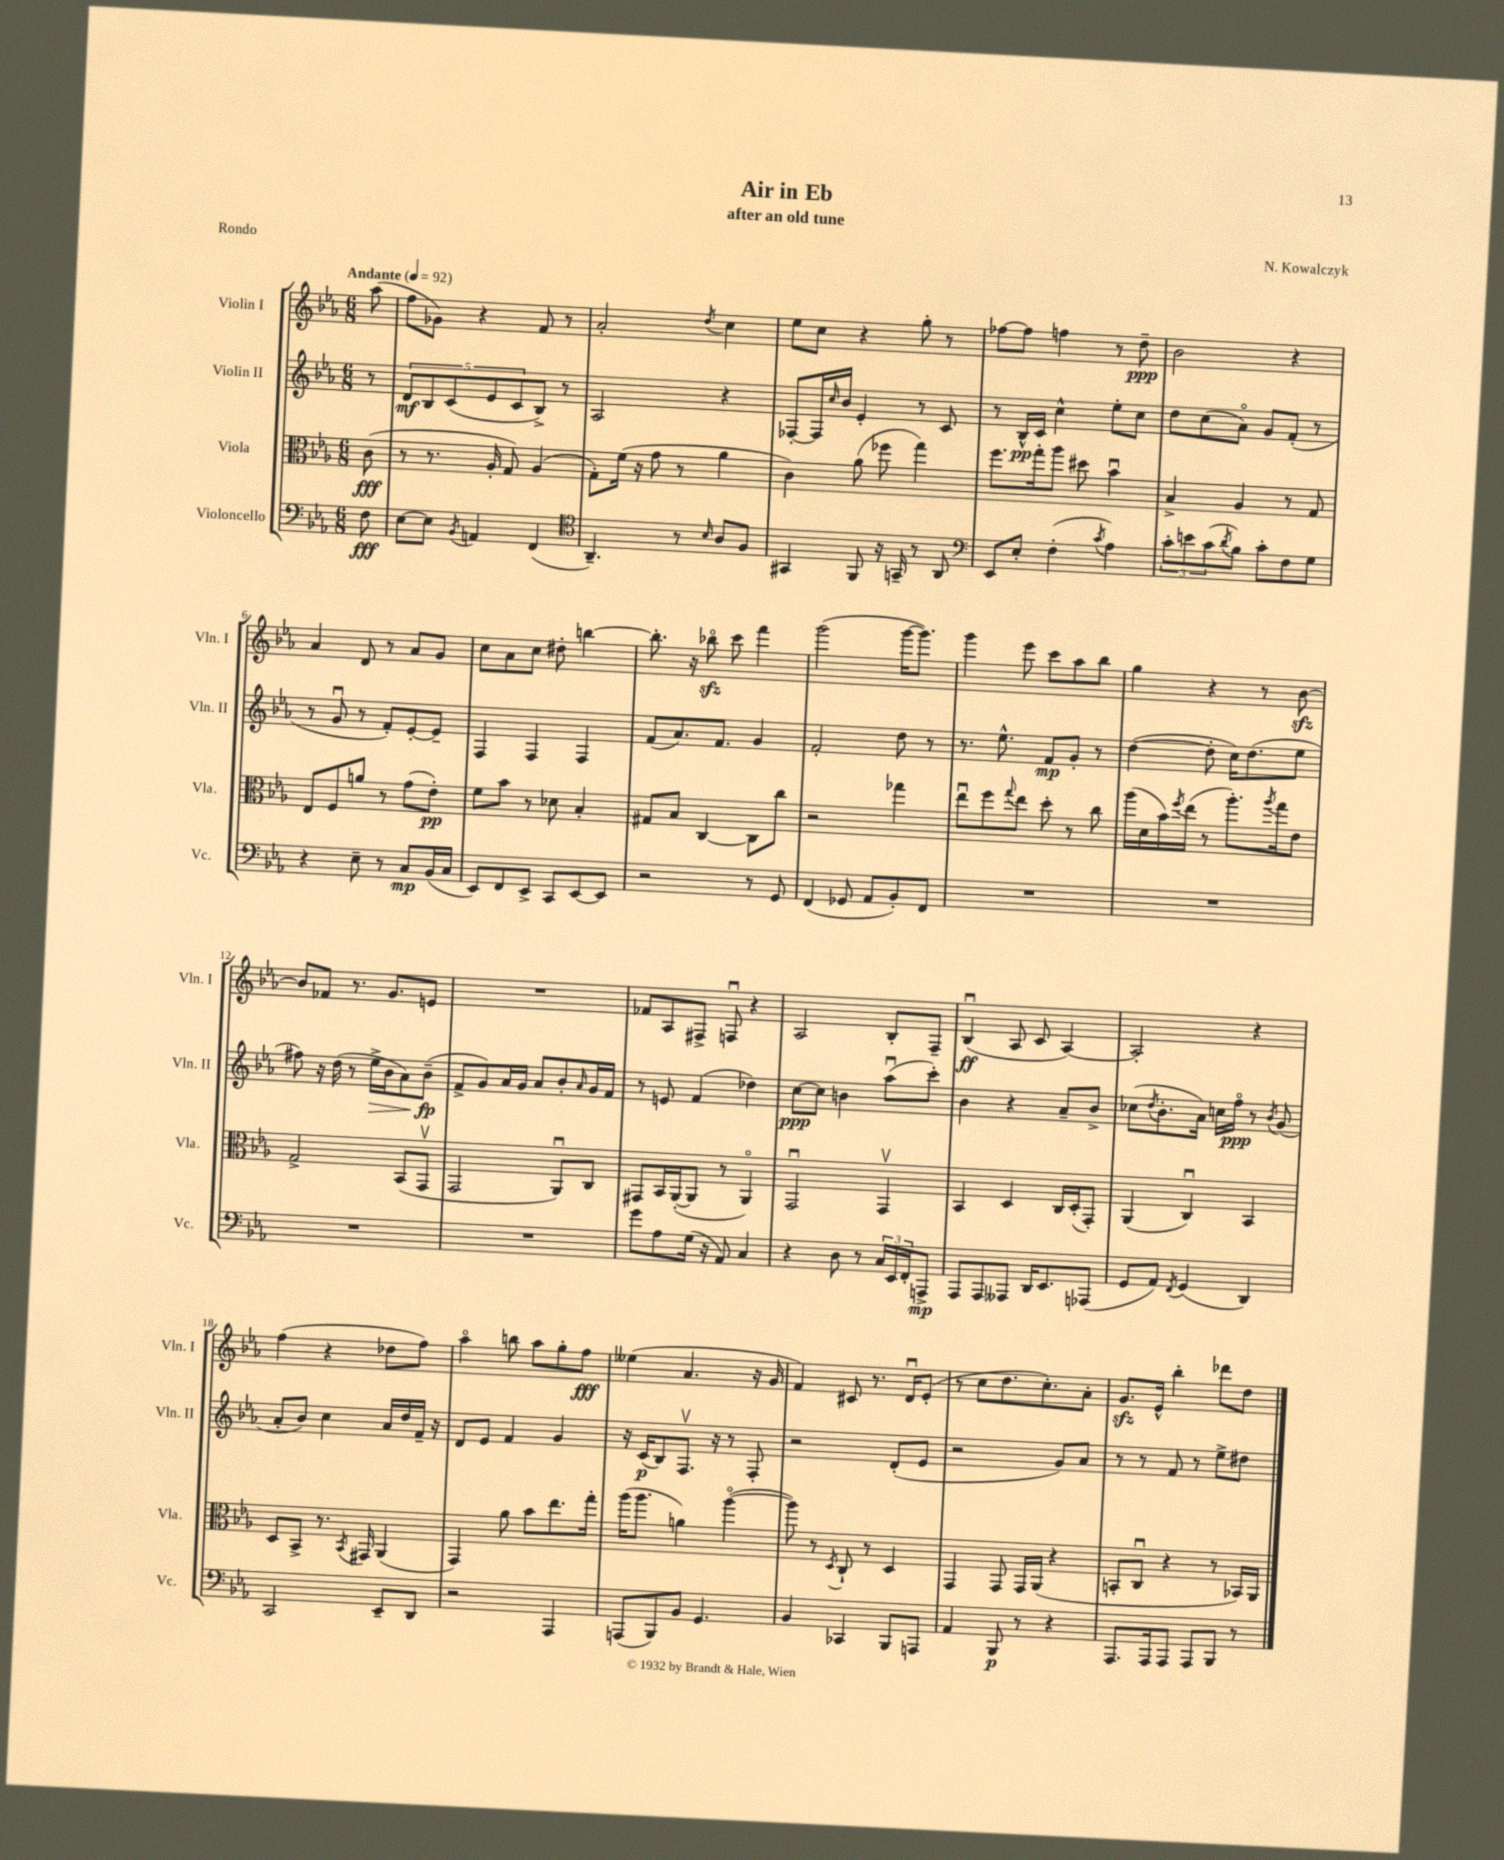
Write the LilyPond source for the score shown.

\header { title = "Air in Eb" composer = "N. Kowalczyk" subtitle = "after an old tune" piece = "Rondo" }
<<
\new StaffGroup <<
\new Staff = "s0" \with { instrumentName = "Violin I" shortInstrumentName = "Vln. I" } {
    \clef treble \key ees \major \numericTimeSignature \time 6/8 \partial 8 \tempo "Andante" 4 = 92
    aes''8( |
    f''8 ges'8) r4 f'8 r8 |
    aes'2-. \acciaccatura { d''8 } c''4 |
    ees''8 c''8 r4 g''8-. r8 |
    fes''8~ fes''8 f''4 r8 d''8--\ppp |
    bes'2 r4 |
    aes'4 d'8 r8 aes'8 g'8 |
    c''8 aes'8 c''8 dis''8-. b''4~ |
    b''8.-. r16 bes''8\flageolet\sfz c'''8 f'''4 |
    g'''2( g'''16~ g'''8.) |
    g'''4 ees'''8 c'''8 aes''8 bes''8 |
    g''4 r4 r8 bes'8~\sfz |
    bes'8 fes'8 r8. g'8. e'8 |
    R2. |
    fes'8 aes8 fis8-> f8\downbow r4 |
    aes2 bes8-. f8-- |
    bes4\downbow\ff( aes8 c'8 aes4~) |
    aes2-. r4 |
    f''4( r4 des''8 f''8) |
    aes''4\flageolet b''8 aes''8 g''8-. f''8\fff |
    eeses''4( aes'4. r16 g'16 |
    f'4) cis'8 r8. d'16\downbow ees'8-.( |
    r8 c''8 d''8. c''8.-.) aes'8-. |
    g'8.\sfz ees'16-^ bes''4-. des'''8 d''8 \bar "|." |
}
\new Staff = "s1" \with { instrumentName = "Violin II" shortInstrumentName = "Vln. II" } {
    \clef treble \key ees \major \numericTimeSignature \time 6/8 \partial 8
    r8 |
    \tuplet 5/4 { d'8\mf bes8 c'8( ees'8 c'8 } bes8->) r8 |
    aes2 r4 |
    fes8~-. fes16 \grace { c''16 } bes'16 ees'4-. r8 c'8 |
    r8 bes16-^\pp c'16 c''4-^ ees''8-. c''8 |
    d''8 c''8( aes'8\flageolet) g'8 f'8-.( r8 |
    r8 g'8\downbow r8 f'8-.) ees'8~-. ees'8-- |
    f4 f4 f4 |
    f'8( aes'8.) f'8. g'4 |
    f'2-. d''8 r8 |
    r8. ees''8.-^ f'8\mp g'8-. r8 |
    d''4~( d''8-. c''16) d''8.( ees''8 |
    fis''8) r16 d''16( r8 ees''16->\> bes'16 aes'8) bes'8--\fp\!( |
    f'8-> g'8) aes'16 g'16 aes'8 bes'8-. \grace { aes'16 } g'16 f'16 |
    r8 e'8 f'4( des''4) |
    c''8~\ppp c''8 b'4 aes''8\downbow( c'''8-.) |
    bes'4 r4 aes'8-- bes'8-> |
    ces''8( \acciaccatura { d''8 } bes'8.-. aes'16) c''16 f''16\flageolet\ppp r8 \acciaccatura { bes'8 } g'8( |
    aes'8-. bes'8) c''4 aes'16 d''16 f'16-- r16 |
    d'8 ees'8 f'4 g'4 |
    r16 c'16\p( bes8) f8.\upbow r16 r8 f8-. |
    r2 d'8-.( ees'8 |
    r2 g'8) aes'8 |
    r8 r8 f'8 r8 ees''8-> dis''8 \bar "|." |
}
\new Staff = "s2" \with { instrumentName = "Viola" shortInstrumentName = "Vla." } {
    \clef alto \key ees \major \numericTimeSignature \time 6/8 \partial 8
    c'8\fff( |
    r8 r8. aes16-. g8) aes4( |
    g8-.) f'16( r16 g'8 r8 aes'4 |
    c'4) aes'8( fes''8 g''4) |
    f''8. g''16-. aes''8 dis''8 bes'4\downbow |
    bes4-> aes4 r8 g8 |
    ees8 f8 a'8 r8 g'8( ees'8-.\pp) |
    f'8 bes'8 r8 des'8 bes4-. |
    gis8 bes8 c4~ c8 c''8 |
    r2 ges''4 |
    ees''8\downbow f''8 \appoggiatura { g''8 } ees''8 d''8-. r8 c''8 |
    aes''16( d'16 bes'16) \acciaccatura { f''8 } ees''16( r8 aes''8.-.) \acciaccatura { aes''8 } g''16 ees'8 |
    g2-> bes,8( g,8\upbow |
    g,2 aes,8\downbow) c8 |
    gis,8 bes,16 aes,16~-.( aes,8 r8 aes,4\flageolet) |
    g,2\downbow g,4\upbow |
    bes,4 d4 c16 d16-.( g,8-.) |
    aes,4( c4\downbow) bes,4 |
    d8 bes,8-> r8. \acciaccatura { bes,8 } gis,16 aes,4( |
    g,4) aes'8 bes'8 ees''8. g''16-. |
    aes''16( aes''8. a'4) aes''4~\flageolet( |
    aes''8) r8 \acciaccatura { d8 } c8-! r8 d4 |
    g,4 g,8 g,16 aes,16( r4 |
    b,8-. c8\downbow r4 r8 bes,16) aes,16 \bar "|." |
}
\new Staff = "s3" \with { instrumentName = "Violoncello" shortInstrumentName = "Vc." } {
    \clef bass \key ees \major \numericTimeSignature \time 6/8 \partial 8
    f8\fff |
    ees8~ ees8 \acciaccatura { bes,8 } a,4 f,4( |
    \clef tenor aes,4.--) r8 \grace { bes16 } aes8 f8 |
    gis,4 f,8 r16 g,16-- r8 aes,8 |
    \clef bass ees,8 ees8-. f4-.( \acciaccatura { c'8 } aes4) |
    \tuplet 3/2 { c'8-. e'8 c'8( } \acciaccatura { d'8 } bes8) c'8-. f8 g8 |
    r4 ees8-- r8 c8\mp bes,16( c16 |
    ees,8) f,8 ees,8-> c,8 ees,8~ ees,8 |
    r2 r8 g,8 |
    f,4( ges,8 aes,8 bes,8-.) f,8 |
    R2. |
    R2. |
    R2. |
    R2. |
    g'8 aes8 g16( r16 aes,8) c4 |
    r4 d8 r8 \tuplet 3/2 { c16 ees,16 f,16-. } a,,8->\mp |
    aes,,8 aes,,8 aeses,,8 d,16 ees,8. aes,,8( |
    g,8 aes,8) \acciaccatura { f,8 } g,4( d,4) |
    c,2 ees,8-- d,8 |
    r2 aes,,4 |
    a,,8( bes,,8) bes,8 g,4. |
    bes,4 ces,4 bes,,8 a,,8 |
    aes,4 bes,,8\p r8 r4 |
    aes,,8. aes,,16 aes,,8 aes,,8 bes,,8 r8 \bar "|." |
}
>>
>>
